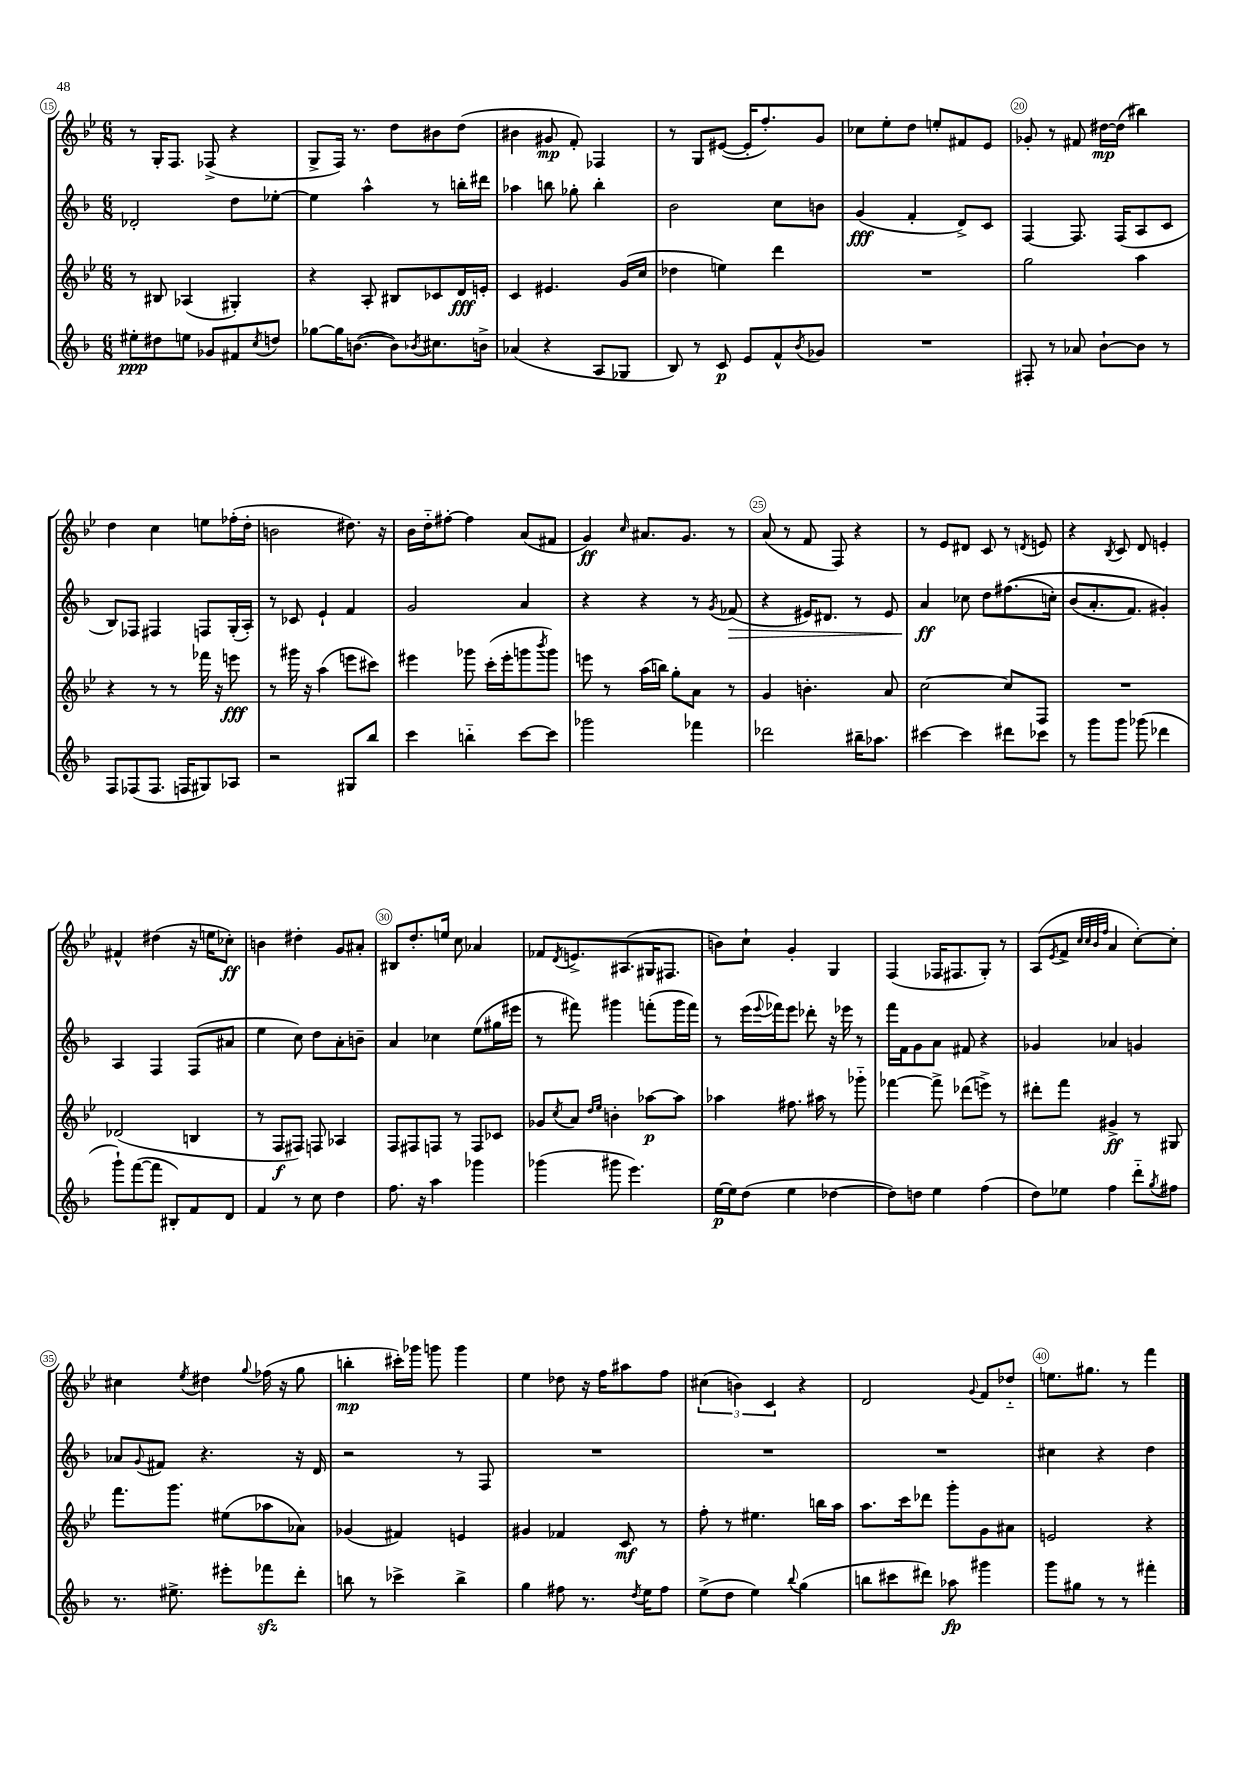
<<
\new StaffGroup <<
\new Staff = "s0" {
    \clef treble \key bes \major \numericTimeSignature \time 6/8
    r8 g16-. f8. fes8->( r4 |
    g8-> f16) r8. d''8 bis'8 d''8( |
    bis'4 gis'8\mp f'8-.) fes4 |
    r8 g8 eis'8~( eis'16-. f''8.-.) g'8 |
    ces''8 ees''8-. d''8 e''8-. fis'8 ees'8 |
    ges'8-. r8 fis'8 dis''16~\mp dis''16( bis''4) |
    d''4 c''4 e''8 fes''16-.( d''16-. |
    b'2 dis''8.) r16 |
    bes'16 d''16-_ fis''8~-. fis''4 a'8( fis'8 |
    g'4\ff) \grace { c''16 } ais'8. g'8. r8 |
    a'8( r8 f'8 f8) r4 |
    r8 ees'8 dis'8 c'8 r8 \acciaccatura { d'8 } e'8 |
    r4 \acciaccatura { bes8 } c'8 d'8 e'4-. |
    fis'4-^ dis''4( r16 e''16 ces''8-.\ff) |
    b'4 dis''4-. g'8 ais'8-. |
    bis8 d''8.-. e''16 c''8 aes'4 |
    fes'8 \acciaccatura { d'8 } e'8.-> ais8.( gis16 fis8. |
    b'8) c''8-! g'4-. g4 |
    f4( fes16 fis8. g8-.) r8 |
    a8( \acciaccatura { ees'8 } f'8-> \grace { c''32 c''32 bes'32 f''32 } a'4 c''8~-.) c''8-. |
    cis''4 \acciaccatura { ees''8 } dis''4 \appoggiatura { g''8 } fes''16( r16 g''8 |
    b''4-.\mp cis'''16-.) ges'''16 g'''8 g'''4 |
    ees''4 des''8 r16 f''16 ais''8 f''8 |
    \tuplet 3/2 { cis''4( b'4) c'4 } r4 |
    d'2 \appoggiatura { g'8 } f'8 des''8-_ |
    e''8. gis''8. r8 f'''4 \bar "|." |
}
\new Staff = "s1" {
    \clef treble \key f \major \numericTimeSignature \time 6/8
    des'2-. d''8 ees''8~-. |
    ees''4 a''4-^ r8 b''16-. dis'''16 |
    aes''4 b''8 ges''8-. b''4-. |
    bes'2 c''8 b'8 |
    g'4\fff( f'4-. d'8->) c'8 |
    f4~ f8. f16( a8 c'8 |
    bes8) fes8 fis4 f8 g16-.( a16-.) |
    r8 ces'8 e'4-! f'4 |
    g'2 a'4 |
    r4 r4 r8 \acciaccatura { g'8 } fes'8\>( |
    r4 eis'16) dis'8. r8 eis'8 |
    a'4\ff\! ces''8 d''8 fis''8.(\( c''16-.) |
    bes'8( a'8.-. f'8.) gis'4-.\) |
    a4 f4 f8( ais'8 |
    e''4 c''8) d''8 a'8-. b'8-- |
    a'4 ces''4 e''8( gis''16 eis'''16 |
    r8 fis'''8) gis'''4 f'''8-.( gis'''16 f'''16) |
    r8 e'''16( \appoggiatura { e'''8 } fes'''16) e'''8 des'''8-. r16 ees'''16 r8 |
    f'''16 f'16 g'8 a'8 fis'8 r4 |
    ges'4 aes'4 g'4 |
    aes'8 \appoggiatura { g'8 } fis'8 r4. r16 d'16 |
    r2 r8 f8 |
    R2. |
    R2. |
    R2. |
    cis''4 r4 d''4 \bar "|." |
}
\new Staff = "s2" {
    \clef treble \key bes \major \numericTimeSignature \time 6/8
    r8 bis8 aes4( gis4-.) |
    r4 a8-. bis8 ces'8 d'16\fff e'16-. |
    c'4 eis'4. g'16( c''16 |
    des''4 e''4) d'''4 |
    R2. |
    g''2 a''4 |
    r4 r8 r8 fes'''16 r16 e'''8\fff |
    r8 gis'''16 r16 a''4( e'''8 cis'''8) |
    eis'''4 ges'''8 c'''16-.( eis'''16-. g'''8 \acciaccatura { bes'''8 } g'''8) |
    e'''8 r8 a''16( b''16) g''8-. a'8 r8 |
    g'4 b'4.-. a'8 |
    c''2~ c''8 f8 |
    R2. |
    des'2( b4 |
    r8 f8\f fis8) f8 aes4 |
    f8 fis8 f8 r8 f8 ces'8 |
    ges'8 \acciaccatura { c''8 } a'8 \grace { d''16 ees''16 } b'4-. aes''8~\p aes''8 |
    aes''4 fis''8. ais''16 r8 ges'''8-_ |
    fes'''4~ fes'''8-> des'''8( e'''8->) r8 |
    dis'''8-. f'''8 gis'4->\ff r8 gis8 |
    f'''8. g'''8. eis''8( aes''8 aes'8) |
    ges'4( fis'4) e'4 |
    gis'4 fes'4 c'8\mf r8 |
    f''8-. r8 eis''4. b''16 a''16 |
    a''8. c'''16 des'''8 g'''8-. g'8 ais'8 |
    e'2 r4 \bar "|." |
}
\new Staff = "s3" {
    \clef treble \key f \major \numericTimeSignature \time 6/8
    eis''8-.\ppp dis''8 e''8 ges'8 fis'8 \acciaccatura { c''8 } d''8 |
    ges''8~ ges''16 b'8.~( b'8) \acciaccatura { bes'8 } cis''8. b'16-> |
    aes'4( r4 a8 ges8 |
    bes8) r8 c'8\p e'8 f'8-^ \acciaccatura { bes'8 } ges'8 |
    R2. |
    fis8-. r8 aes'8 bes'8~-! bes'8 r8 |
    f8 fes8( fes8. f16 gis8) aes8 |
    r2 gis8 bes''8 |
    c'''4 b''4-_ c'''8~ c'''8 |
    ges'''2 fes'''4 |
    des'''2 bis''16-- aes''8. |
    cis'''4~ cis'''4 dis'''8 ces'''8 |
    r8 g'''8 g'''8 ges'''8( des'''4 |
    g'''8-!) f'''8~( f'''8 bis8-.) f'8 d'8 |
    f'4 r8 c''8 d''4 |
    f''8. r16 a''4 ges'''4 |
    ges'''4( gis'''8 e'''4.) |
    e''16~\p e''16 d''8( e''4 des''4~ |
    des''8) d''8 e''4 f''4( |
    d''8) ees''8 f''4 d'''8-_ \acciaccatura { g''8 } fis''8 |
    r8. eis''8.-> eis'''8-. fes'''8\sfz d'''8-. |
    b''8 r8 ces'''4-> b''4-> |
    g''4 fis''8 r8. \acciaccatura { d''8 } e''16 fis''8 |
    e''8->( d''8 e''4) \appoggiatura { bes''8 } g''4( |
    b''8 cis'''8 dis'''8) aes''8\fp gis'''4 |
    g'''8 gis''8 r8 r8 fis'''4-. \bar "|." |
}
>>
>>
\layout { \context { \Score currentBarNumber = #15 \override BarNumber.break-visibility = ##(#f #t #t) barNumberVisibility = #(every-nth-bar-number-visible 5) \override BarNumber.stencil = #(make-stencil-circler 0.1 0.3 ly:text-interface::print) } }
